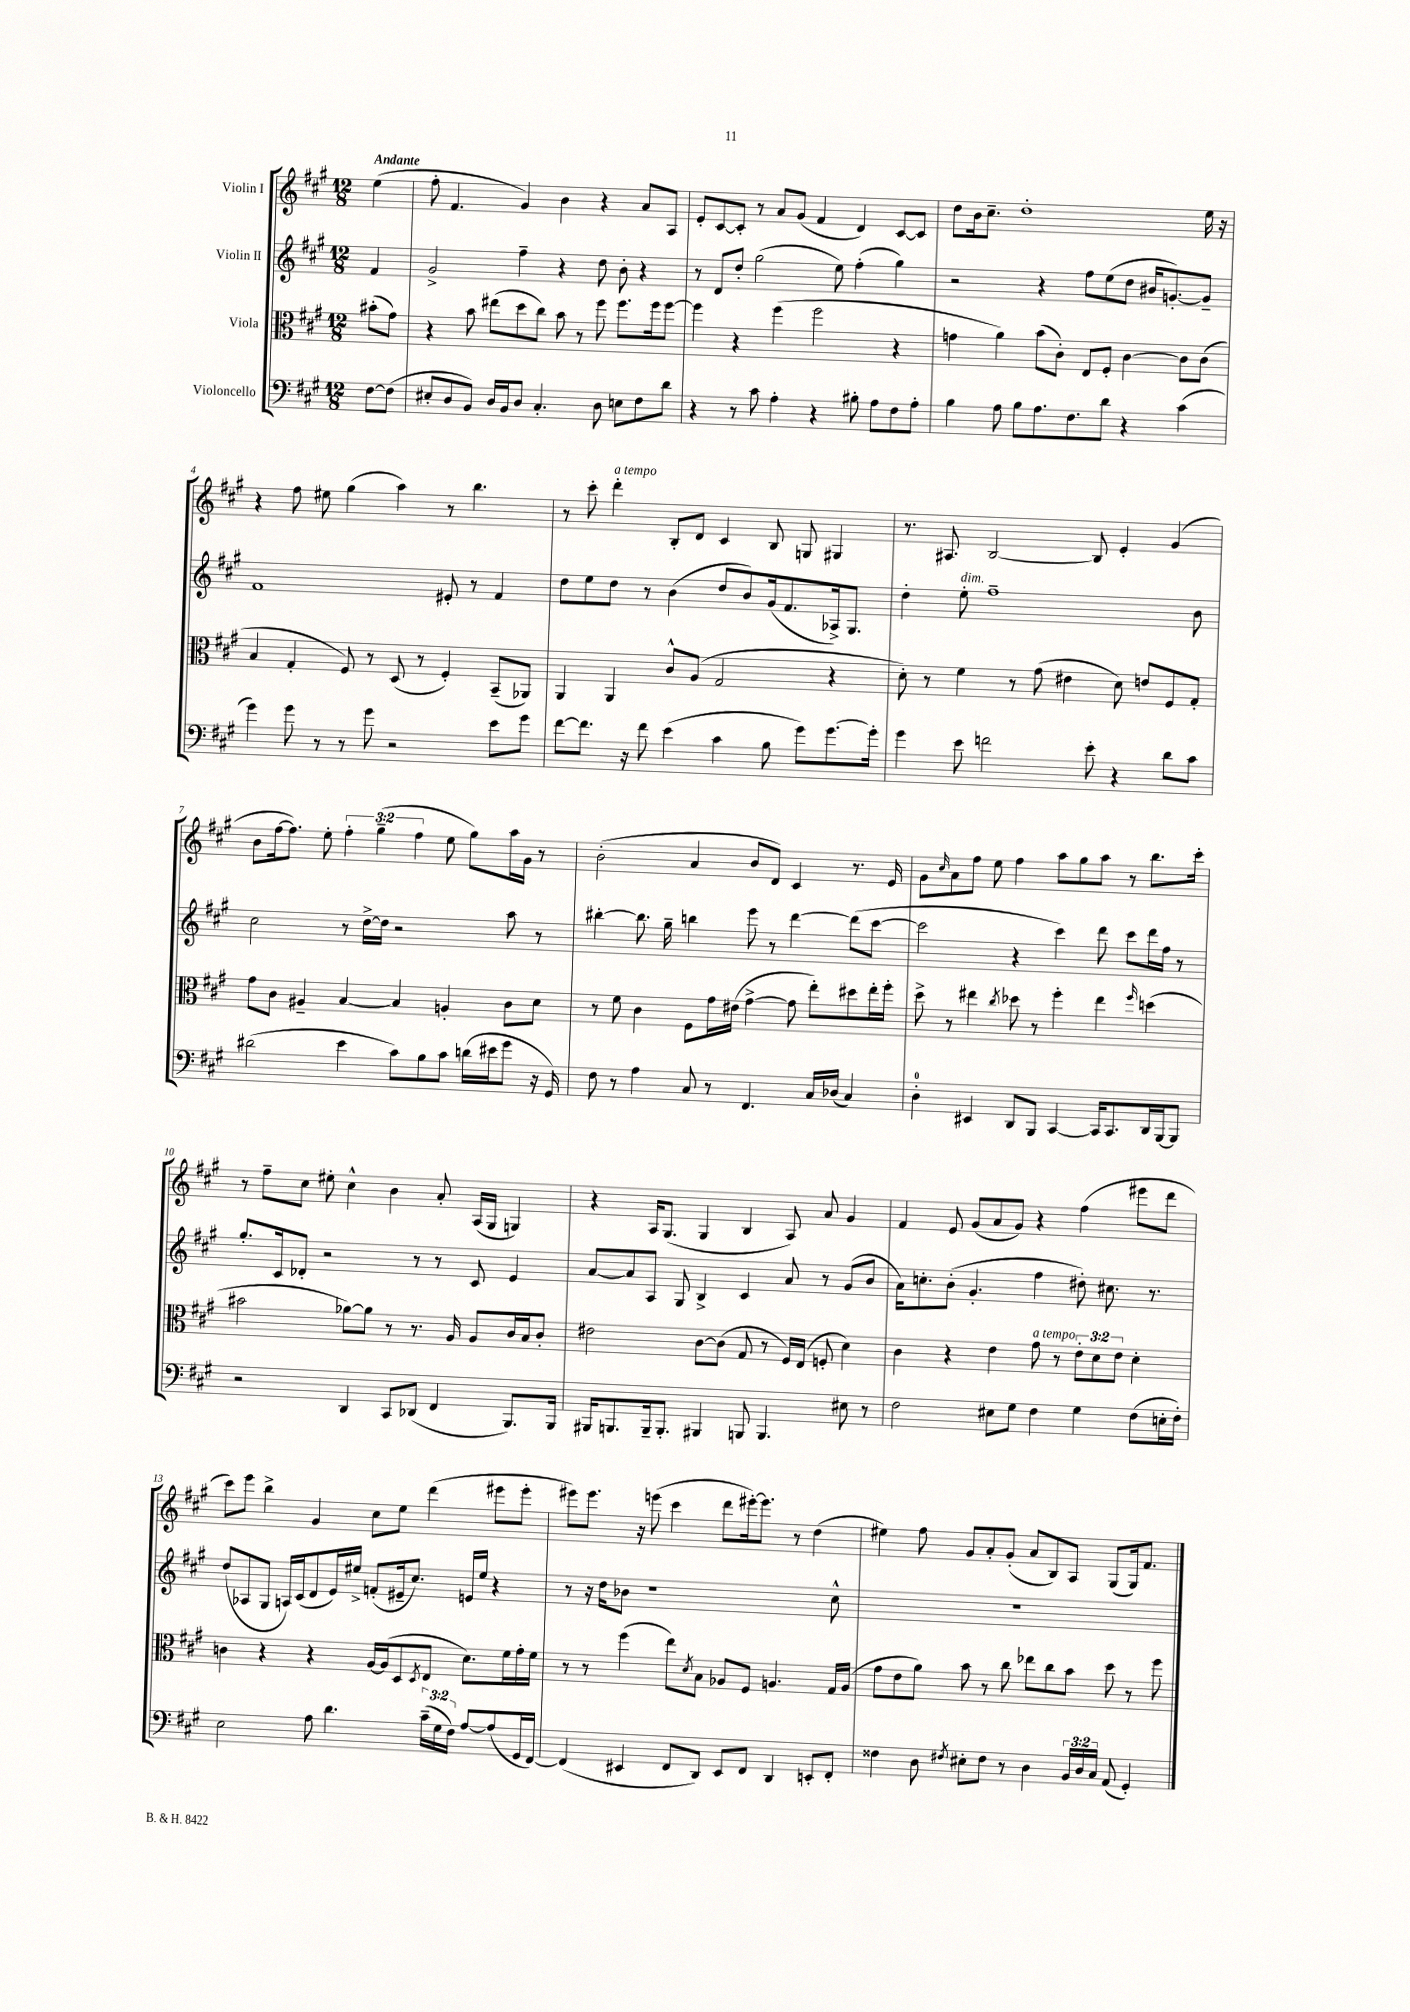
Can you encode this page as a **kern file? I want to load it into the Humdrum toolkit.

**kern	**kern	**kern	**kern
*staff4	*staff3	*staff2	*staff1
*clefF4	*clefC3	*clefG2	*clefG2
*k[f#c#g#]	*k[f#c#g#]	*k[f#c#g#]	*k[f#c#g#]
*M12/8	*M12/8	*M12/8	*M12/8
[8F#\L	(8b#'\L	4f#/	(4ee\
(8F#\]J	8g#\J)	.	.
=	=	=	=
8E#'/L	4r	2g#^/	8ff#'\
8D/	.	.	4.f#/
8BB/J)	8b\	.	.
16D/LL	(8ee#\L	.	.
16BB/J	.	.	.
8D/J	8dd\	4ff#~\	4g#/)
4.C#'/	8cc#\J)	.	.
.	8b\	4r	4b\
.	8r	.	.
8D\	8ff#\	8dd\	4r
8E\L	8.ff#\L	8b'\	.
8F#\	.	4r	8a/L
.	16ff#\k	.	.
8d\J	[8ff#\J	.	8A/J
=	=	=	=
4r	4ff#\]	8r	8e'/L
.	.	8d/L	[8c#/
8r	4r	8dd'/J	8c#'/]J
8c#\	.	(2gg#\	8r
4A'\	(4ff#\	.	8a/L
.	.	.	(8g#/J
4r	2ff#\	.	4f#/
.	.	8ee\)	.
8B#'\	.	(4ff#'\	4d/)
8A\L	.	.	.
8F#\	4r	4gg#\)	[8c#/L
8A'\J	.	.	8c#/]J
=	=	=	=
4B\	4g\	2r	8dd\L
.	.	.	16b\k
.	.	.	8.cc#~\J
8A\	4a\)	.	.
8B\L	.	.	1dd'
8.A\	(8b\L	4r	.
.	8c#'\J)	.	.
8.F#\	.	.	.
.	8E/L	8ff#\L	.
8d\J	8F#'/J	(8ee\	.
4r	[4c#\	8dd\J	.
.	.	16b#/LK	.
.	.	[8.g'/)	.
(4c#\	8c#\]L	.	.
.	(8c#\J	8g~/]J	16ee\
.	.	.	16r
=	=	=	=
4g#\)	4B/	1f#	4r
8g#\	4G#'/	.	8ff#\
8r	.	.	8ee#\
8r	8F#/)	.	(4gg#\
8g#\	8r	.	.
2r	(8D/	.	4aa\)
.	8r	.	.
.	4F#'/)	8e#'/	8r
.	.	8r	4.bb\
8e\L	(8BB~/L	4f#/	.
8g#\J	8AA-/J)	.	.
=	=	=	=
[8f#\L	4AA/	8dd\L	8r
8.f#\]J	.	8ee\	8ccc#'\
.	4AA/	8dd\J	4ddd'\
16r	.	.	.
8f#\	.	8r	.
(4e\	8c#^^/L	(4b\	8B'/L
.	(8A/J	.	8d/J
4c#\	2G#/	8dd/L	4c#/
.	.	8b/)	.
8B\	.	(16g#/k	8B/
.	.	8.f#/	.
8g#\L)	.	.	8G/
[8.g#\	4r	16A-^/k)	4G#/
.	.	8.G#/J	.
16g#'\]Jk	.	.	.
=	=	=	=
4g#\	8d'\)	4dd'\	8.r
.	8r	.	.
.	.	.	8.A#/
8e\	4f#\	8ee'\	.
2f\	.	1ff#~	[2B/
.	8r	.	.
.	(8g#\	.	.
.	4e#\	.	.
8e'\	.	.	8B/]
4r	8d\)	.	4e'/
.	8e/L	.	.
8d\L	8F#/	.	(4g#/
8c#\J	8G#'/J	8b\	.
=	=	=	=
(2d#\	8g#\L	2cc#\	8b\L
.	8c#\J	.	[16ff#\k
.	.	.	8.ff#\]J)
.	4A#~/	.	.
.	.	.	8ee'\
4e\	[4B/	8r	6ff#'\
.	.	[16dd^\LL	.
.	.	.	(6gg#~\
.	.	16dd\]JJ	.
8c#\L)	4B/]	2r	.
.	.	.	6ff#\
8B\	.	.	.
8c#\J	4A'/	.	8ee\
(16d\LL	.	.	8gg#\L)
16e#\J	.	.	.
8g#\J	8c#\L	8aa\	16aa\L
.	.	.	16g#\JJ
16r	8d\J	8r	8r
16GG#/)	.	.	.
=	=	=	=
8F#\	8r	[4bb#'\	(2b'\
8r	8f#\	.	.
4A\	4c#\	8.bb#\]	.
.	.	16gg#~\	.
8C#/	8F#\L	4bb\	4a/
8r	16g#\L	.	.
.	(16e#\JJ	.	.
4.FF#/	[4g#^\	8eee\	8b/L
.	.	8r	8d/J)
.	8g#\]	[4ddd\	4c#/
16C#/LL	8ee'\L)	.	.
(16D-/JJ	.	.	.
4C#/)	8dd#\	(8ddd\]L	8.r
.	16ee'\L	[8ccc#\J	.
.	16ff#'\JJ	.	16e/
=	=	=	=
4D'\	8dd^\	2ccc#\]	8g#\L
.	.	.	16qqcc#/
.	8r	.	8a\
4EE#/	4ee#\	.	8ff#\J
.	.	.	8ee\
.	8qcc#/	.	.
8DD/L	8dd-\	4r	4ff#\
8BBB/J	8r	.	.
[4CC#/	4ff#'\	4ccc#\)	8aa\L
.	.	.	8gg#\
16CC#/]LK	4ee#\	8ddd\	8aa\J
8.CC#/	.	.	.
.	.	8ccc#\L	8r
.	16qqff#/	.	.
16DD/L	(4dd\	16ddd\L	8.bb\L
[16BBB/J	.	16ff#\JJ	.
8BBB/]J	.	8r	.
.	.	.	16ccc#'\Jk
=	=	=	=
2r	2b#\	8.gg#'/L	8r
.	.	.	8ff#~\L
.	.	16c#/k	.
.	.	8d-'/J	8cc#\J
.	.	2r	8ee#'\
4DD/	[8a-\L)	.	4cc#^^\
.	8a-\]J	.	.
8CC#/L	8r	.	4b\
(8DD-/J	8.r	8r	.
4FF#/	.	8r	8a'/
.	16A/	.	.
.	8A/L	8c#/	(16A/LL
.	.	.	16G#/JJ
8.BBB/L)	16c#/L	4e/	4G/)
.	16B/J	.	.
.	8c#'/J	.	.
16BBB/Jk	.	.	.
=	=	=	=
16BBB#/LK	2e#\	[8a/L	4r
8.BBB/	.	.	.
.	.	8a/]	.
16BBB~/k	.	8A/J	16A/LK
8.BBB'/J	.	.	(8.G#/J
.	.	8G#/	.
4BBB#/	[8c#\L	4B^/	4G#/
.	(8c#\]J	.	.
8BBB/	8G#/	4c#/	4B/
4.BBB/	8r	.	.
.	16F#/LL)	8a/	8A/)
.	(16E/JJ	.	.
.	8F'/	8r	8a/
8E#\	4d\)	(8g#/L	4g#/
8r	.	8b/J	.
=	=	=	=
2F#\	4c#\	16a\LK)	4f#/
.	.	8.cc'\	.
.	4r	(8b'\J	8e/
.	.	4.g#'/	(8g#/L
8E#\L	4e\	.	8a/
8G#\J	.	.	8g#/J)
4F#\	8g#\	4ff#\	4r
.	8r	.	.
4G#\	12e'\L	8dd#'\)	(4ff#\
.	12d\	.	.
.	.	8.cc#\	.
.	12e\J	.	.
(8F#\L	4d'\	.	8eee#\L
.	.	8.r	.
16E'\L	.	.	8ddd\J
16F#'\JJ)	.	.	.
=	=	=	=
2E\	4c\	(8dd/L	8ccc#\L)
.	.	8A-/	8eee\J
.	4r	8G#/J	4bb^\
.	.	16A/LL)	.
.	.	(16c#/J	.
8A\	4r	8d/	4g#/
4.d\	.	16e/L)	.
.	.	16ee#^/JJ	.
.	[16A/LL	(8f'/L	8cc#\L
.	(16A/]J	.	.
.	8D/	16e#~/k	8ee\J
.	.	8.cc#/J)	.
.	8qD/	.	.
(24c#~\LL	8E/J	.	(4ddd\
24G#\	.	.	.
24F#\JJ)	.	.	.
[8A/L	8.d\L)	16e/LL	.
.	.	16ee#/JJ	.
(8A/]	.	4r	8eee#\L
.	16f#\L	.	.
16GG#/L	16g#'\	.	8eee#'\J
[16FF#/JJ)	16f#\JJ	.	.
=	=	=	=
(4FF#/]	8r	8r	8eee#\L)
.	8r	16r	8.eee#\J
.	.	16dd\LK	.
4EE#/	(4ff#\	8b-\J	.
.	.	.	16r
.	.	1r	(8eee\
8FF#/L	8ee\L)	.	4ccc#\
.	8qd/	.	.
8DD/J)	8B\J	.	.
8EE#/L	8A-/L	.	8ddd\L
8FF#/J	8F#/J	.	[16eee#'\k)
.	.	.	8.eee#\]J
4DD/	4.A/	.	.
.	.	.	8r
8EE'/L	.	.	(4dd\
8FF#'/J	16G#/LL	8cc#^^\	.
.	(16A/JJ	.	.
=	=	=	=
4F##\	8g#\L	1.r	4ee#\)
.	8e\	.	.
8D\	8a\J)	.	8ff#\
8qF#/	.	.	.
8E#'\L	8b\	.	8g#/L
8F#\J	8r	.	8a'/
8r	8cc#\	.	(8g#'/J
4D\	8ee-\L	.	8a/L
.	8cc#\	.	8B/)
24BB/LL	8b\J	.	8A/J
24D/	.	.	.
24C#/JJ	.	.	.
(8AA/	8dd\	.	(8G#/L
4GG#'/)	8r	.	16G#/k)
.	.	.	8.f#/J
.	8ff#\	.	.
==	==	==	==
*-	*-	*-	*-
